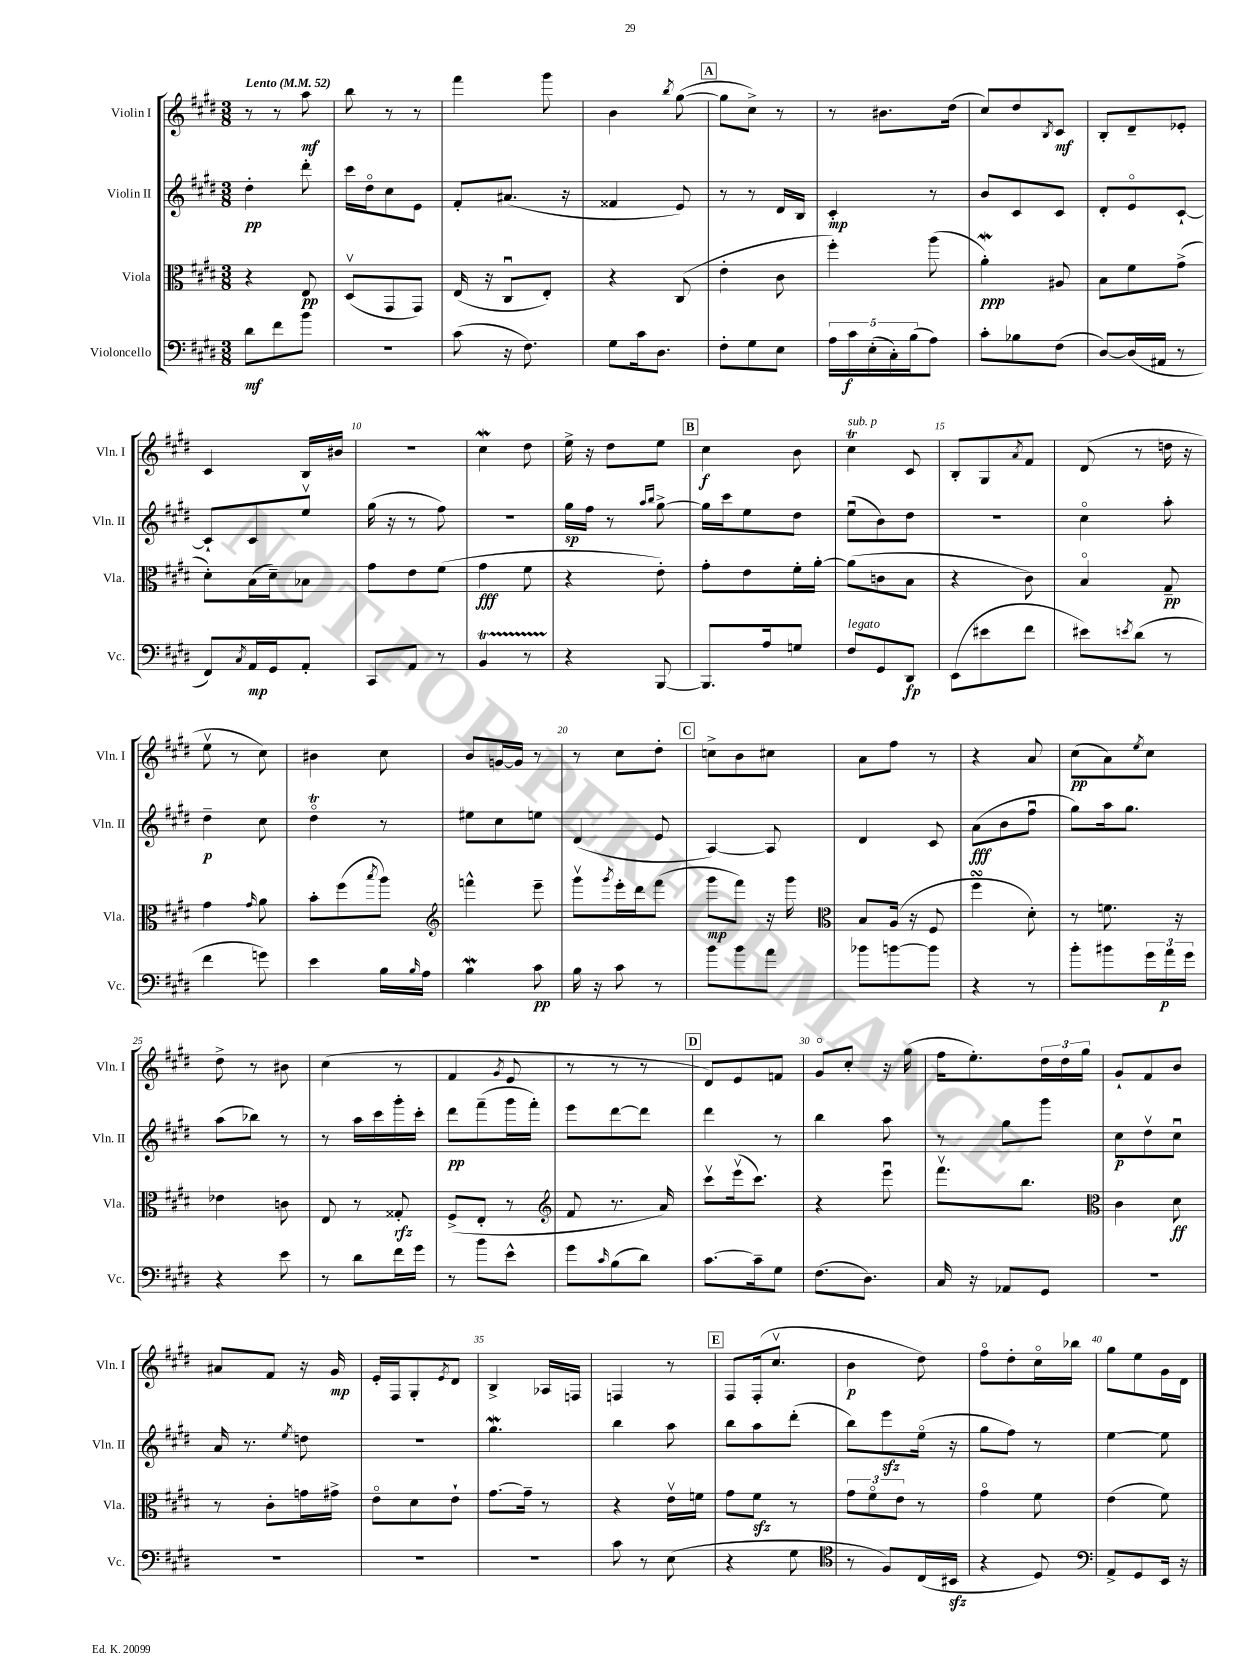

**kern	**dynam	**kern	**dynam	**kern	**dynam	**kern	**dynam
*part4	*part4	*part3	*part3	*part2	*part2	*part1	*part1
*staff4	*staff4	*staff3	*staff3	*staff2	*staff2	*staff1	*staff1
*I"Violoncello	*	*I"Viola	*	*I"Violin II	*	*I"Violin I	*
*I'Vc.	*	*I'Vla.	*	*I'Vln. II	*	*I'Vln. I	*
*clefF4	*	*clefC3	*	*clefG2	*	*clefG2	*
*k[f#c#g#d#]	*	*k[f#c#g#d#]	*	*k[f#c#g#d#]	*	*k[f#c#g#d#]	*
*M3/8	*	*M3/8	*	*M3/8	*	*M3/8	*
*MM52	*	*MM52	*	*MM52	*	*MM52	*
=1	=1	=1	=1	=1	=1	=1	=1
!	!	!	!	!	!	!LO:TX:a:B:t=Lento	!
8d#\L	mf	4r	.	4dd#'\	pp	8r	.
8f#\	.	.	.	.	.	8r	.
8b\J	.	8E/	pp	8ddd#'\	.	8aa\	mf
=2	=2	=2	=2	=2	=2	=2	=2
4.r	.	(8D#v/L	.	16ccc#\LL	.	8bb\	.
.	.	.	.	16dd#\J	.	.	.
.	.	8GG#/	.	8cc#\	.	8r	.
.	.	8GG#/J)	.	8e\J	.	8r	.
=3	=3	=3	=3	=3	=3	=3	=3
(8c#\	.	(16E/	.	8f#'/L	.	4fff#\	.
.	.	16r	.	.	.	.	.
16r	.	8C#u/L	.	(8.a#X/J	.	.	.
8.F#\)	.	.	.	.	.	.	.
.	.	8E'/J)	.	.	.	8ggg#\	.
.	.	.	.	16r	.	.	.
=4	=4	=4	=4	=4	=4	=4	=4
8G#\L	.	4r	.	4f##X/	.	4b\	.
16c#\k	.	.	.	.	.	.	.
8.D#\J	.	.	.	.	.	.	.
.	.	.	.	.	.	8qbb/	.
.	.	(8C#/	.	8e/)	.	([8gg#\	.
!!LO:REH:place=s1:t=A
=5	=5	=5	=5	=5	=5	=5	=5
8F#'\L	.	4e'\	.	8r	.	8gg#\L]	.
8G#\	.	.	.	8r	.	8cc#^\J)	.
8E\J	.	8c#\	.	16d#/LL	.	8r	.
.	.	.	.	16B/JJ	.	.	.
=6	=6	=6	=6	=6	=6	=6	=6
20A\LL	.	4ff#'\)	.	4c#'/	mp	8r	.
20c#\	f	.	.	.	.	.	.
(20E'\	.	.	.	.	.	.	.
.	.	.	.	.	.	8.b#X\L	.
20C#'\)	.	.	.	.	.	.	.
(20B\J	.	.	.	.	.	.	.
8A\J)	.	(8aa\	.	8r	.	.	.
.	.	.	.	.	.	(16dd#\Jk	.
=7	=7	=7	=7	=7	=7	=7	=7
8c#'\L	.	4aw'\)	ppp	8b/L	.	8cc#/L)	.
8B-X\	.	.	.	8c#/	.	8dd#/	.
.	.	.	.	.	.	8qB/	.
(8F#\J	.	8A#X/	.	8c#/J	.	8c#/J	mf
=8	=8	=8	=8	=8	=8	=8	=8
[8D#/L)	.	8B\L	.	8d#'/L	.	8B'/L	.
(16D#/L]	.	8f#\	.	8e/	.	8d#~/	.
16AA#X/JJ	.	.	.	.	.	.	.
8r	.	(8g#^\J	.	[8c#`/J	.	8e-X'/J	.
!!LO:LB:g=z
=9	=9	=9	=9	=9	=9	=9	=9
8FF#/L)	.	8d#'\L)	.	8c#`/L]	.	4c#/	.
8qC#/	.	.	.	.	.	.	.
16AA/L	mp	(16B\L	.	8c#/	.	.	.
16GG#/J	.	16d#~\J)	.	.	.	.	.
8AA'/J	.	8B-X\J	.	8eev/J	.	16B/LL	.
.	.	.	.	.	.	16b#X/JJ	.
=10	=10	=10	=10	=10	=10	=10	=10
8CC#/L	.	8g#\L	.	(16gg#\	.	4.r	.
.	.	.	.	16r	.	.	.
8AA/J	.	8e\	.	8r	.	.	.
8r	.	(8f#\J	.	8ff#\)	.	.	.
=11	=11	=11	=11	=11	=11	=11	=11
4BBT/	.	4g#\	fff	4.r	.	4cc#W\	.
8r	.	8f#\	.	.	.	8dd#\	.
=12	=12	=12	=12	=12	=12	=12	=12
4r	.	4r	.	16gg#\LL	sp	16ee^\	.
.	.	.	.	16ff#\JJ	.	16r	.
.	.	.	.	8r	.	8dd#\L	.
.	.	.	.	16qqaa/LL	.	.	.
.	.	.	.	16qqbb/JJ	.	.	.
[8BBB/	.	8e'\)	.	[8gg#^\	.	8ee\J	.
!!LO:REH:place=s1:t=B
=13	=13	=13	=13	=13	=13	=13	=13
8.BBB/L]	.	8g#'\L	.	16gg#\LL]	.	4cc#\	f
.	.	.	.	16ccc#\J	.	.	.
.	.	8e\	.	8ee\	.	.	.
16A/k	.	.	.	.	.	.	.
8Gn/J	.	16f#'\L	.	8dd#\J	.	8b\	.
.	.	[16a'\JJ	.	.	.	.	.
=14	=14	=14	=14	=14	=14	=14	=14
!	!	!	!	!	!	!LO:TX:a:i:t=sub. p	!
!LO:TX:a:i:t=legato	!	!	!	!	!	!	!
8F#/L	.	(8a\L]	.	(8eeu\L	.	4cc#T\	.
8GG#/	.	8cn\	.	8b\)	.	.	.
8DD#/J	fp	8B\J	.	8dd#\J	.	8c#/	.
=15	=15	=15	=15	=15	=15	=15	=15
(8EE\L	.	4r	.	4.r	.	8B'/L	.
8e#X\	.	.	.	.	.	8G#/	.
.	.	.	.	.	.	8qa/	.
8f#\J	.	8c#\)	.	.	.	8f#/J	.
=16	=16	=16	=16	=16	=16	=16	=16
8e#X\L)	.	4B/	.	4cc#\	.	(8d#/	.
8qen/	.	.	.	.	.	.	.
(8d#\J	.	.	.	.	.	8r	.
8r	.	8G#~/	pp	8aa'\	.	16ddn\	.
.	.	.	.	.	.	16r	.
!!LO:LB:g=z
=17	=17	=17	=17	=17	=17	=17	=17
4f#\	.	4g#\	.	4dd#~\	p	8eev\	.
.	.	.	.	.	.	8r	.
.	.	16qqg#/	.	.	.	.	.
8gn\)	.	8a\	.	8cc#\	.	8cc#\)	.
=18	=18	=18	=18	=18	=18	=18	=18
4e\	.	8b'\L	.	4dd#t\	.	4b#X\	.
.	.	(8ff#\	.	.	.	.	.
.	.	8qbb/	.	.	.	.	.
16B\LL	.	8aa\J)	.	8r	.	8cc#\	.
16qqB/	.	.	.	.	.	.	.
16A\JJ	.	.	.	.	.	.	.
=19	=19	=19	=19	=19	=19	=19	=19
*	*	*clefG2	*	*	*	*	*
4BW\	.	4fffn^^\	.	8ee#X\L	.	8b/L	.
.	.	.	.	8cc#\	.	[16gn/L	.
.	.	.	.	.	.	16g/JJ]	.
8c#\	pp	8eee~\	.	8een\J	.	8r	.
=20	=20	=20	=20	=20	=20	=20	=20
16B\	.	8ggg#v\L	.	(4d#/	.	8r	.
16r	.	.	.	.	.	.	.
.	.	8qggg#/	.	.	.	.	.
8c#\	.	16eee'\L	.	.	.	8cc#\L	.
.	.	16ddd#\J	.	.	.	.	.
8r	.	(8fff#\J	.	8e/	.	8dd#'\J	.
!!LO:REH:place=s1:t=C
=21	=21	=21	=21	=21	=21	=21	=21
8b\L	.	8ggg#\L	mp	[4A/)	.	8ccn^\L	.
8b\	.	8fff#\J)	.	.	.	8b\	.
8a\J	.	16r	.	8A/]	.	8cc#X\J	.
.	.	16ggg#\	.	.	.	.	.
=22	=22	=22	=22	=22	=22	=22	=22
*	*	*clefC3	*	*	*	*	*
8b-X\L	.	8B/L	.	4d#/	.	8a\L	.
[8bn\	.	(16A/Jk	.	.	.	8ff#\J	.
.	.	16r	.	.	.	.	.
8b\J]	.	8F#/	.	8c#/	.	8r	.
=23	=23	=23	=23	=23	=23	=23	=23
4r	.	4ff#sSSS\	.	(8a\L	fff	4r	.
.	.	.	.	8b\	.	.	.
8r	.	8d#'\)	.	8ff#u\J	.	8a/	.
=24	=24	=24	=24	=24	=24	=24	=24
8b'\L	.	8r	.	8gg#\L)	.	(8cc#\L	pp
8b#X\	.	8.fn\	.	16aa\k	.	8a\)	.
.	.	.	.	8.gg#\J	.	.	.
.	.	.	.	.	.	8qee/	.
24g#\L	.	.	.	.	.	8cc#\J	.
24a\	p	.	.	.	.	.	.
.	.	16r	.	.	.	.	.
24g#\JJ	.	.	.	.	.	.	.
!!LO:LB:g=z
=25	=25	=25	=25	=25	=25	=25	=25
4r	.	4e-X\	.	(8aa\L	.	8dd#^\	.
.	.	.	.	8bb-X\J)	.	8r	.
8e\	.	8cn\	.	8r	.	8b#X\	.
=26	=26	=26	=26	=26	=26	=26	=26
8r	.	8E/	.	8r	.	(4cc#\	.
8d#\L	.	8r	.	16aa\LL	.	.	.
.	.	.	.	16ccc#\	.	.	.
16f#\L	.	8G##X'/	rfz	16ggg#'\	.	8r	.
16g#\JJ	.	.	.	16ccc#'\JJ	.	.	.
=27	=27	=27	=27	=27	=27	=27	=27
8r	.	(8F#^/L	.	8ddd#\L	pp	4f#/	.
8b\L	.	8E'/J	.	(8fff#~\	.	.	.
.	.	.	.	.	.	8qg#/	.
8e^^\J	.	8r	.	16ggg#\L	.	8e/	.
.	.	.	.	16fff#'\JJ)	.	.	.
=28	=28	=28	=28	=28	=28	=28	=28
*	*	*clefG2	*	*	*	*	*
8g#\L	.	8f#/	.	8eee\L	.	8r	.
16qqc#/	.	.	.	.	.	.	.
(8B\	.	8.r	.	[8ddd#\	.	8r	.
8d#\J)	.	.	.	8ddd#\J]	.	8r	.
.	.	16a/)	.	.	.	.	.
!!LO:REH:place=s1:t=D
=29	=29	=29	=29	=29	=29	=29	=29
[8.c#\L	.	8ccc#v\L	.	4ddd#\	.	8d#/L)	.
.	.	(16eeev\k	.	.	.	8e/	.
16c#~\k]	.	8.ccc#\J)	.	.	.	.	.
8G#\J	.	.	.	8r	.	8fn/J	.
=30	=30	=30	=30	=30	=30	=30	=30
(8.F#\L	.	4r	.	4bb\	.	8g#/L	.
.	.	.	.	.	.	8cc#'/J	.
8.D#\J)	.	.	.	.	.	.	.
.	.	8eeeu\	.	8aa\	.	16r	.
.	.	.	.	.	.	(16gg#\	.
=31	=31	=31	=31	=31	=31	=31	=31
16C#/	.	8.fff#v\L	.	8r	.	16ff#\KL	.
16r	.	.	.	.	.	8.ee'\)	.
8AA-X/L	.	.	.	8gg#\L	.	.	.
.	.	8.bb\J	.	.	.	.	.
8GG#/J	.	.	.	8ggg#\J	.	24dd#\L	.
.	.	.	.	.	.	24dd#\	.
.	.	.	.	.	.	24gg#\JJ	.
=32	=32	=32	=32	=32	=32	=32	=32
*	*	*clefC3	*	*	*	*	*
4.r	.	4c#\	.	8cc#\L	p	8g#`/L	.
.	.	.	.	8dd#v\	.	8f#/	.
.	.	8d#\	ff	8cc#u\J	.	8b/J	.
!!LO:LB:g=z
=33	=33	=33	=33	=33	=33	=33	=33
4.r	.	8r	.	16a/	.	8a#X/L	.
.	.	.	.	8.r	.	.	.
.	.	8c#'\L	.	.	.	8f#/J	.
.	.	.	.	8qee/	.	.	.
.	.	16gn\L	.	8ddn\	.	16r	.
.	.	16g#X^\JJ	.	.	.	16g#/	mp
=34	=34	=34	=34	=34	=34	=34	=34
4.r	.	8e\L	.	4.r	.	16e'/LL	.
.	.	.	.	.	.	16F#/J	.
.	.	8d#\	.	.	.	8G#'/	.
.	.	.	.	.	.	8qe/	.
.	.	8e`\J	.	.	.	8d#/J	.
=35	=35	=35	=35	=35	=35	=35	=35
4.r	.	[8.g#\L	.	4.gg#W\	.	4B^/	.
.	.	16g#~\Jk]	.	.	.	.	.
.	.	8r	.	.	.	16A-X/LL	.
.	.	.	.	.	.	16Fn/JJ	.
=36	=36	=36	=36	=36	=36	=36	=36
8c#\	.	4r	.	4bb\	.	4Fn/	.
8r	.	.	.	.	.	.	.
(8E\	.	16ev\LL	.	8aa\	.	8r	.
.	.	16fn\JJ	.	.	.	.	.
!!LO:REH:place=s1:t=E
=37	=37	=37	=37	=37	=37	=37	=37
4r	.	8g#\L	.	8bb\L	.	8F#/L	.
.	.	8f#zz\J	.	8aa\	.	(16F#'/k	.
.	.	.	.	.	.	8.cc#v/J	.
8G#\	.	8r	.	(8ddd#'\J	.	.	.
=38	=38	=38	=38	=38	=38	=38	=38
*clefC4	*	*	*	*	*	*	*
8r	.	12g#\L	.	8bb\L)	.	4b\	p
.	.	12f#\	.	.	.	.	.
8F#/L)	.	.	.	8eeezz\	.	.	.
.	.	12e\J	.	.	.	.	.
(16C#/L	.	8r	.	(16ee\Jk	.	8dd#\)	.
16BB#Xzz/JJ	.	.	.	16r	.	.	.
=39	=39	=39	=39	=39	=39	=39	=39
4r	.	4g#\	.	8gg#\L	.	8ff#\L	.
.	.	.	.	8ff#\J)	.	8dd#'\	.
8D#/)	.	8f#\	.	8r	.	16cc#\L	.
.	.	.	.	.	.	16bb-X\JJ	.
=40	=40	=40	=40	=40	=40	=40	=40
*clefF4	*	*	*	*	*	*	*
8AA^/L	.	(4e\	.	[4ee\	.	8gg#\L	.
8GG#/	.	.	.	.	.	8ee\	.
16EE/Jk	.	8f#\)	.	8ee\]	.	16g#\L	.
16r	.	.	.	.	.	16d#\JJ	.
==	==	==	==	==	==	==	==
*-	*-	*-	*-	*-	*-	*-	*-
